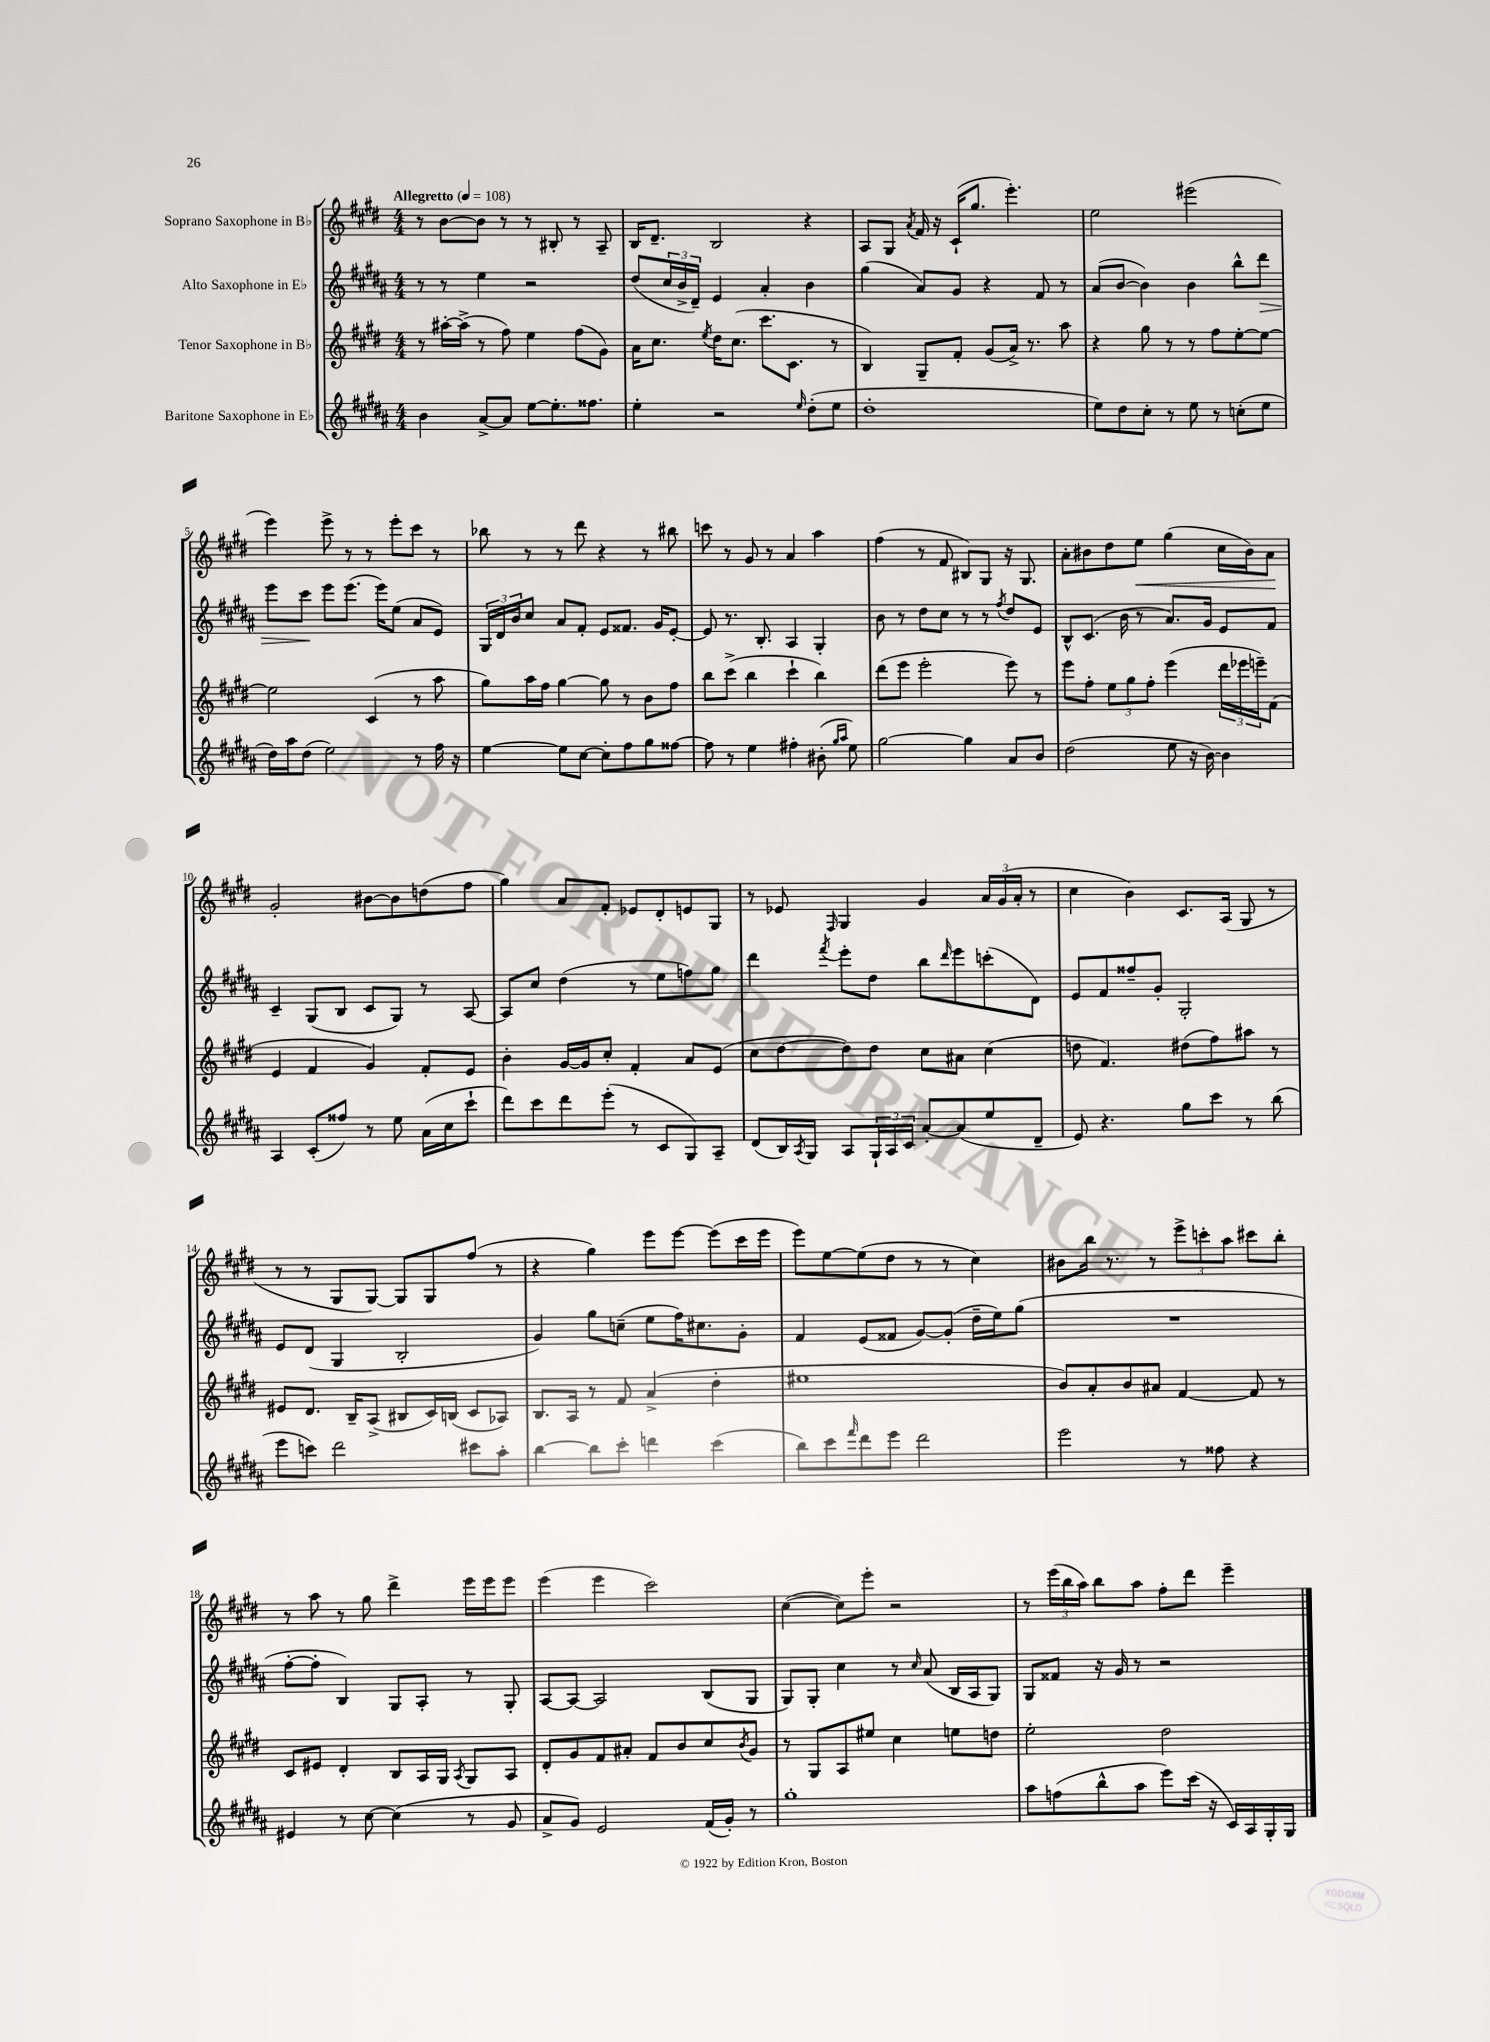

**kern	**kern	**kern	**dynam	**kern	**dynam
*part4	*part3	*part2	*part2	*part1	*part1
*staff4	*staff3	*staff2	*staff2	*staff1	*staff1
*I"Baritone Saxophone in E♭	*I"Tenor Saxophone in B♭	*I"Alto Saxophone in E♭	*	*I"Soprano Saxophone in B♭	*
*clefG2	*clefG2	*clefG2	*	*clefG2	*
*k[f#c#g#d#a#]	*k[f#c#g#d#]	*k[f#c#g#d#a#]	*	*k[f#c#g#d#]	*
*M4/4	*M4/4	*M4/4	*	*M4/4	*
*MM108	*MM108	*MM108	*	*MM108	*
=1	=1	=1	=1	=1	=1
!	!	!	!	!LO:TX:a:B:t=Allegretto	!
4b\	8r	8r	.	8r	.
.	[16aa#X'\LL	8r	.	[8b\L	.
.	(16aa#^\JJ]	.	.	.	.
[8a#^/L	8r	4ee\	.	8b\J]	.
8a#/J]	8ff#\)	.	.	8r	.
[8ee\L	4ee\	2r	.	8r	.
8.ee'\]	.	.	.	8B#X'/	.
.	(8ff#\L	.	.	8r	.
8.ff##X\J	.	.	.	.	.
.	8g#\J)	.	.	8A~/	.
=2	=2	=2	=2	=2	=2
4ee'\	16a\KL	(8dd#/L	.	16B/KL	.
.	8.cc#\J	.	.	8.d#~/J	.
.	.	24cc#/L	.	.	.
.	.	24b^/	.	.	.
.	.	24d#~/JJ)	.	.	.
.	8qee/	.	.	.	.
2r	16dd#\KL	4e/	.	2B/	.
.	(8.cc#\J	.	.	.	.
.	8.ccc#\L	4a#'/	.	.	.
.	8.c#\J	.	.	.	.
16qqee/	.	.	.	.	.
(8dd#'\L	.	4b\	.	4r	.
8ee\J	8r	.	.	.	.
=3	=3	=3	=3	=3	=3
1dd#'	4B/)	(4gg#\	.	8A/L	.
.	.	.	.	8G#/J	.
.	.	.	.	8qa/	.
.	8G#~/L	8a#/L)	.	16f#/	.
.	.	.	.	16r	.
.	8f#'/J	8g#/J	.	(16c#`/KL	.
.	.	.	.	8.gg#/J	.
.	(8g#/L	4r	.	.	.
.	16a^/Jk)	.	.	4.eee'\)	.
.	8.r	.	.	.	.
.	.	8f#/	.	.	.
.	8aa\	8r	.	.	.
=4	=4	=4	=4	=4	=4
8ee\L)	4r	(8a#/L	.	2ee\	.
8dd#\	.	[8b/J	.	.	.
8cc#'\J	8gg#\	4b\])	.	.	.
8r	8r	.	.	.	.
8ee\	8r	4b\	.	(2eee#X\	.
8r	8ff#\L	.	.	.	.
(8ccn'\L	[8ee'\	8bb^^\L	.	.	.
!	!	!	!LO:HP:b	!	!
8ee\J	8ee\J_	8ddd#\J	>	.	.
!!LO:LB:g=z
=5	=5	=5	=5	=5	=5
16dd#\LL)	2ee\]	8eee\L	.	4eee\)	.
16aa#\J	.	.	.	.	.
(8dd#\J	.	8ccc#\J	.	.	.
2ee\)	.	8eee\L	]	8eee^\	.
.	.	(8.eee\J	.	8r	.
.	(4c#/	.	.	8r	.
.	.	16eee\KL)	.	.	.
.	.	(8ee\J	.	8eee'\L	.
8r	8r	8a#/L	.	8ccc#\J	.
16ff#\	8aa\	8e/J)	.	8r	.
16r	.	.	.	.	.
=6	=6	=6	=6	=6	=6
[4ee\	8gg#\L)	24G#/LL	.	8bb-X\	.
.	.	24d#/	.	.	.
.	.	24b/J	.	.	.
.	16aa\L	8cc#/J	.	8r	.
.	16ff#\JJ	.	.	.	.
8ee\L]	[4gg#\	8a#/L	.	8r	.
[8cc#\J	.	8f#'/J	.	8ddd#\	.
8cc#'\L]	8gg#\]	8e/L	.	4r	.
8ff#\	8r	8.f##X/J	.	.	.
8gg#\	8b\L	.	.	8r	.
.	.	16g#/KL	.	.	.
[8ff##X\J	8ff#\J	[8e'/J	.	8bb#X\	.
=7	=7	=7	=7	=7	=7
8ff##\]	8bb\L	8e/]	.	8cccn\	.
8r	(8ccc#^\J	8.r	.	8r	.
4ee\	4bb\	.	.	8g#/	.
.	.	8.B'/	.	.	.
.	.	.	.	8r	.
4ff#X'\	4ccc#`\	4A#/	.	4a/	.
(8b#X'\	4bb\)	4G#'/	.	4aa\	.
16qqgg#/LL	.	.	.	.	.
16qqaa#/JJ	.	.	.	.	.
8ee\)	.	.	.	.	.
=8	=8	=8	=8	=8	=8
[2gg#\	(8ddd#\L	8b\	.	(4ff#\	.
.	8eee\J	8r	.	.	.
.	2eee'\	8dd#\L	.	8r	.
.	.	8cc#\J	.	8f#/	.
4gg#\]	.	8r	.	8B#X/L)	.
.	.	8r	.	8G#/J	.
.	.	8qff#/	.	.	.
8a#/L	8eee\)	8dd#/L	.	16r	.
.	.	.	.	8.G#/	.
8b/J	8r	8e/J	.	.	.
=9	=9	=9	=9	=9	=9
(2dd#\	8eee\L	8B^^/L	.	8a'\L	.
.	8ff#'\J	(8.c#/J	.	8b#X\	.
.	12ee\L	.	.	8dd#\	.
.	.	16b\	.	.	.
.	12gg#\	.	.	.	.
!	!	!	!	!	!LO:HP:b
.	.	8r	.	8ee\J	<
.	12ff#'\J	.	.	.	.
8ee\	(4eee\	8.a#/L)	.	(4gg#\	.
16r	.	.	.	.	.
[16b\)	.	16g#/Jk	.	.	.
4b\]	24ddd#\LL	8e/L	.	16cc#\LL	.
.	24eee-X\	.	.	.	.
.	.	.	.	16b#\J)	.
.	24eeen~\J)	.	.	.	.
.	(8f#\J	8f#/J	.	8a\J	.
.	.	.	.	.	[
!!LO:LB:g=z
=10	=10	=10	=10	=10	=10
4A#/	4e/	4c#~/	.	2g#'/	.
(8c#'/L	4f#/	(8G#/L	.	.	.
8ff##X/J)	.	8B/J	.	.	.
8r	4g#/)	8c#/L	.	[8b#X\L	.
8ee\	.	8G#/J)	.	8b#\]	.
(16a#\LL	8f#'/L	8r	.	(8ddn\	.
16cc#\J	.	.	.	.	.
8ccc#`\J	8e/J	[8A#/	.	8ff#\J	.
=11	=11	=11	=11	=11	=11
8ddd#\L)	4b'\	8A#/L]	.	4gg#\)	.
8ccc#\	.	8cc#/J	.	.	.
8ddd#\	[16g#/LL	(4dd#\	.	8a/L	.
.	16g#/J]	.	.	.	.
(8eee'\J	8cc#'/J	.	.	8f#'/J	.
8r	4f#'/	8r	.	8e-X/L	.
8c#/L	.	8ee\L	.	8d#'/	.
8G#/)	8a/L	8ffn\)	.	8en/	.
8A#~/J	(8e/J	8gg#\J	.	8G#/J	.
=12	=12	=12	=12	=12	=12
(8d#/L	8cc#\L	4ddd#\	.	8r	.
16B/L)	[8dd#\	.	.	8e-X/	.
8qA#/	.	.	.	.	.
16G#/JJ	.	.	.	.	.
.	.	8qfff#/	.	16qqF#/	.
8A#/L	8dd#\])	8eee'\L	.	4G#/	.
24G#`/L	8dd#\J	8dd#\J	.	.	.
24A#/	.	.	.	.	.
24c#/JJ	.	.	.	.	.
[8a#'/L	8cc#\L	8bb\L	.	4g#/	.
.	.	16qqddd#/	.	.	.
(8a#/]	8a#X\J	8eee\	.	.	.
8ee/	(4cc#\	(8cccn'\	.	24a/LL	.
.	.	.	.	(24g#/	.
.	.	.	.	24a'/JJ	.
8d#~/J	.	8d#\J)	.	8r	.
=13	=13	=13	=13	=13	=13
8e/)	8ddn\	8e/L	.	4cc#\	.
4.r	4.f#/)	8f#/	.	.	.
.	.	8ff##X~/	.	4b\)	.
.	.	8g#'/J	.	.	.
8gg#\L	(8dd#X\L	2G#'/	.	8.c#/L	.
8ccc#\J	8ff#\)	.	.	.	.
.	.	.	.	(16A/Jk	.
8r	8aa#X\J	.	.	8G#/	.
(8bb\	8r	.	.	8r	.
!!LO:LB:g=z
=14	=14	=14	=14	=14	=14
8eee\L	8e#X/L	8e/L	.	8r	.
8cccn\J)	8.d#/J	(8d#/J	.	8r	.
2ddd#\	.	4G#/	.	8G#/L	.
.	16B~/KL	.	.	.	.
.	(8A^/J	.	.	[8G#/J)	.
.	8B#X/L	2B'/	.	8G#/L]	.
.	16c#/L)	.	.	8G#/	.
.	(16Bn/JJ	.	.	.	.
8ccc#X\L	8c#/L	.	.	(8ff#/J	.
8aa#'\J	8A-X/J)	.	.	8r	.
=15	=15	=15	=15	=15	=15
[4bb\	8.B/L	4g#/)	.	4r	.
.	16A/Jk	.	.	.	.
8bb\L]	8r	8gg#\L	.	4gg#\)	.
8ccc#'\J	8f#/	(8ccn~\J	.	.	.
4dddn\	(4a^/	8ee\L	.	8eee\L	.
.	.	16ff#\K)	.	[8eee\J	.
.	.	8.cc#X\	.	.	.
(4ccc#\	4dd#'\	.	.	(8eee\L]	.
.	.	8g#'\J	.	16ccc#\L	.
.	.	.	.	16eee\JJ	.
=16	=16	=16	=16	=16	=16
8bb\L)	1ee#X	4f#/	.	8eee\L)	.
8ccc#\	.	.	.	[8ee\	.
16qqfff#/	.	.	.	.	.
8ddd#\	.	(8e/L	.	(8ee\]	.
8eee\J	.	8f##X/J	.	8dd#\J	.
2ddd#\	.	[8g#/L)	.	8r	.
.	.	(8g#'/J]	.	8r	.
.	.	16dd#~\LL	.	4cc#\)	.
.	.	16ee\J)	.	.	.
.	.	(8gg#\J	.	.	.
=17	=17	=17	=17	=17	=17
2eee\	8b/L)	1r	.	8b#X\L	.
.	8a'/	.	.	16bb\Jk	.
.	.	.	.	8.r	.
.	8b/	.	.	.	.
.	8a#X/J	.	.	8r	.
8r	[4f#/	.	.	12eee^\L	.
.	.	.	.	12cccn'\	.
8ff##X\	.	.	.	.	.
.	.	.	.	12aa\J	.
4r	8f#/]	.	.	8ccc#X\L	.
.	8r	.	.	8bb'\J	.
!!LO:LB:g=z
=18	=18	=18	=18	=18	=18
4e#X/	8c#/L	[8ff#'\L	.	8r	.
.	8e#X/J	8ff#'\J]	.	8aa\	.
8r	4d#'/	4B/)	.	8r	.
[8cc#\	.	.	.	8gg#\	.
(4cc#\]	8B/L	8G#/L	.	4ddd#^\	.
.	16A/L	8A#'/J	.	.	.
.	16G#/JJ	.	.	.	.
.	8qA/	.	.	.	.
8r	8G#/L	8r	.	16eee\LL	.
.	.	.	.	16eee\J	.
8g#/	8A/J	8G#'/	.	8eee\J	.
=19	=19	=19	=19	=19	=19
8a#^/L	8d#'/L	[8A#/L	.	(4eee\	.
8g#/J)	8g#/	8A#/J_	.	.	.
2e/	8f#/	2A#/]	.	4eee\	.
.	8a#X'/J	.	.	.	.
.	8f#/L	.	.	2ccc#\)	.
.	8b/	.	.	.	.
(16f#/LL	8cc#/	(8B/L	.	.	.
16g#'/JJ)	.	.	.	.	.
.	8qb/	.	.	.	.
8r	8g#/J	8G#/J	.	.	.
=20	=20	=20	=20	=20	=20
1gg#'	8r	8G#/L)	.	([4cc#\	.
.	8G#/L	8G#'/J	.	.	.
.	8A/	4cc#\	.	8cc#\L])	.
.	8ee#X/J	.	.	8eee'\J	.
.	4cc#\	8r	.	2r	.
.	.	16qqcc#/	.	.	.
.	.	(8a#/	.	.	.
.	8een\L	16B/LL	.	.	.
.	.	16A#/J	.	.	.
.	8ddn\J	8G#/J)	.	.	.
=21	=21	=21	=21	=21	=21
8aa#\L	2ee'\	8G#/L	.	8r	.
(8ffn\	.	8f##X/J	.	(24eee\LL	.
.	.	.	.	24bb\	.
.	.	.	.	24aa\JJ)	.
8bb^^\	.	16r	.	8bb\L	.
.	.	16g#/	.	.	.
8aa#\J	.	8r	.	8aa\J	.
8eee\L)	2dd#\	2r	.	8ff#'\L	.
(16ccc#\Jk	.	.	.	8ddd#\J	.
16r	.	.	.	.	.
16c#/LL)	.	.	.	4eee~\	.
16A#/	.	.	.	.	.
16G#'/	.	.	.	.	.
16G#/JJ	.	.	.	.	.
==	==	==	==	==	==
*-	*-	*-	*-	*-	*-
